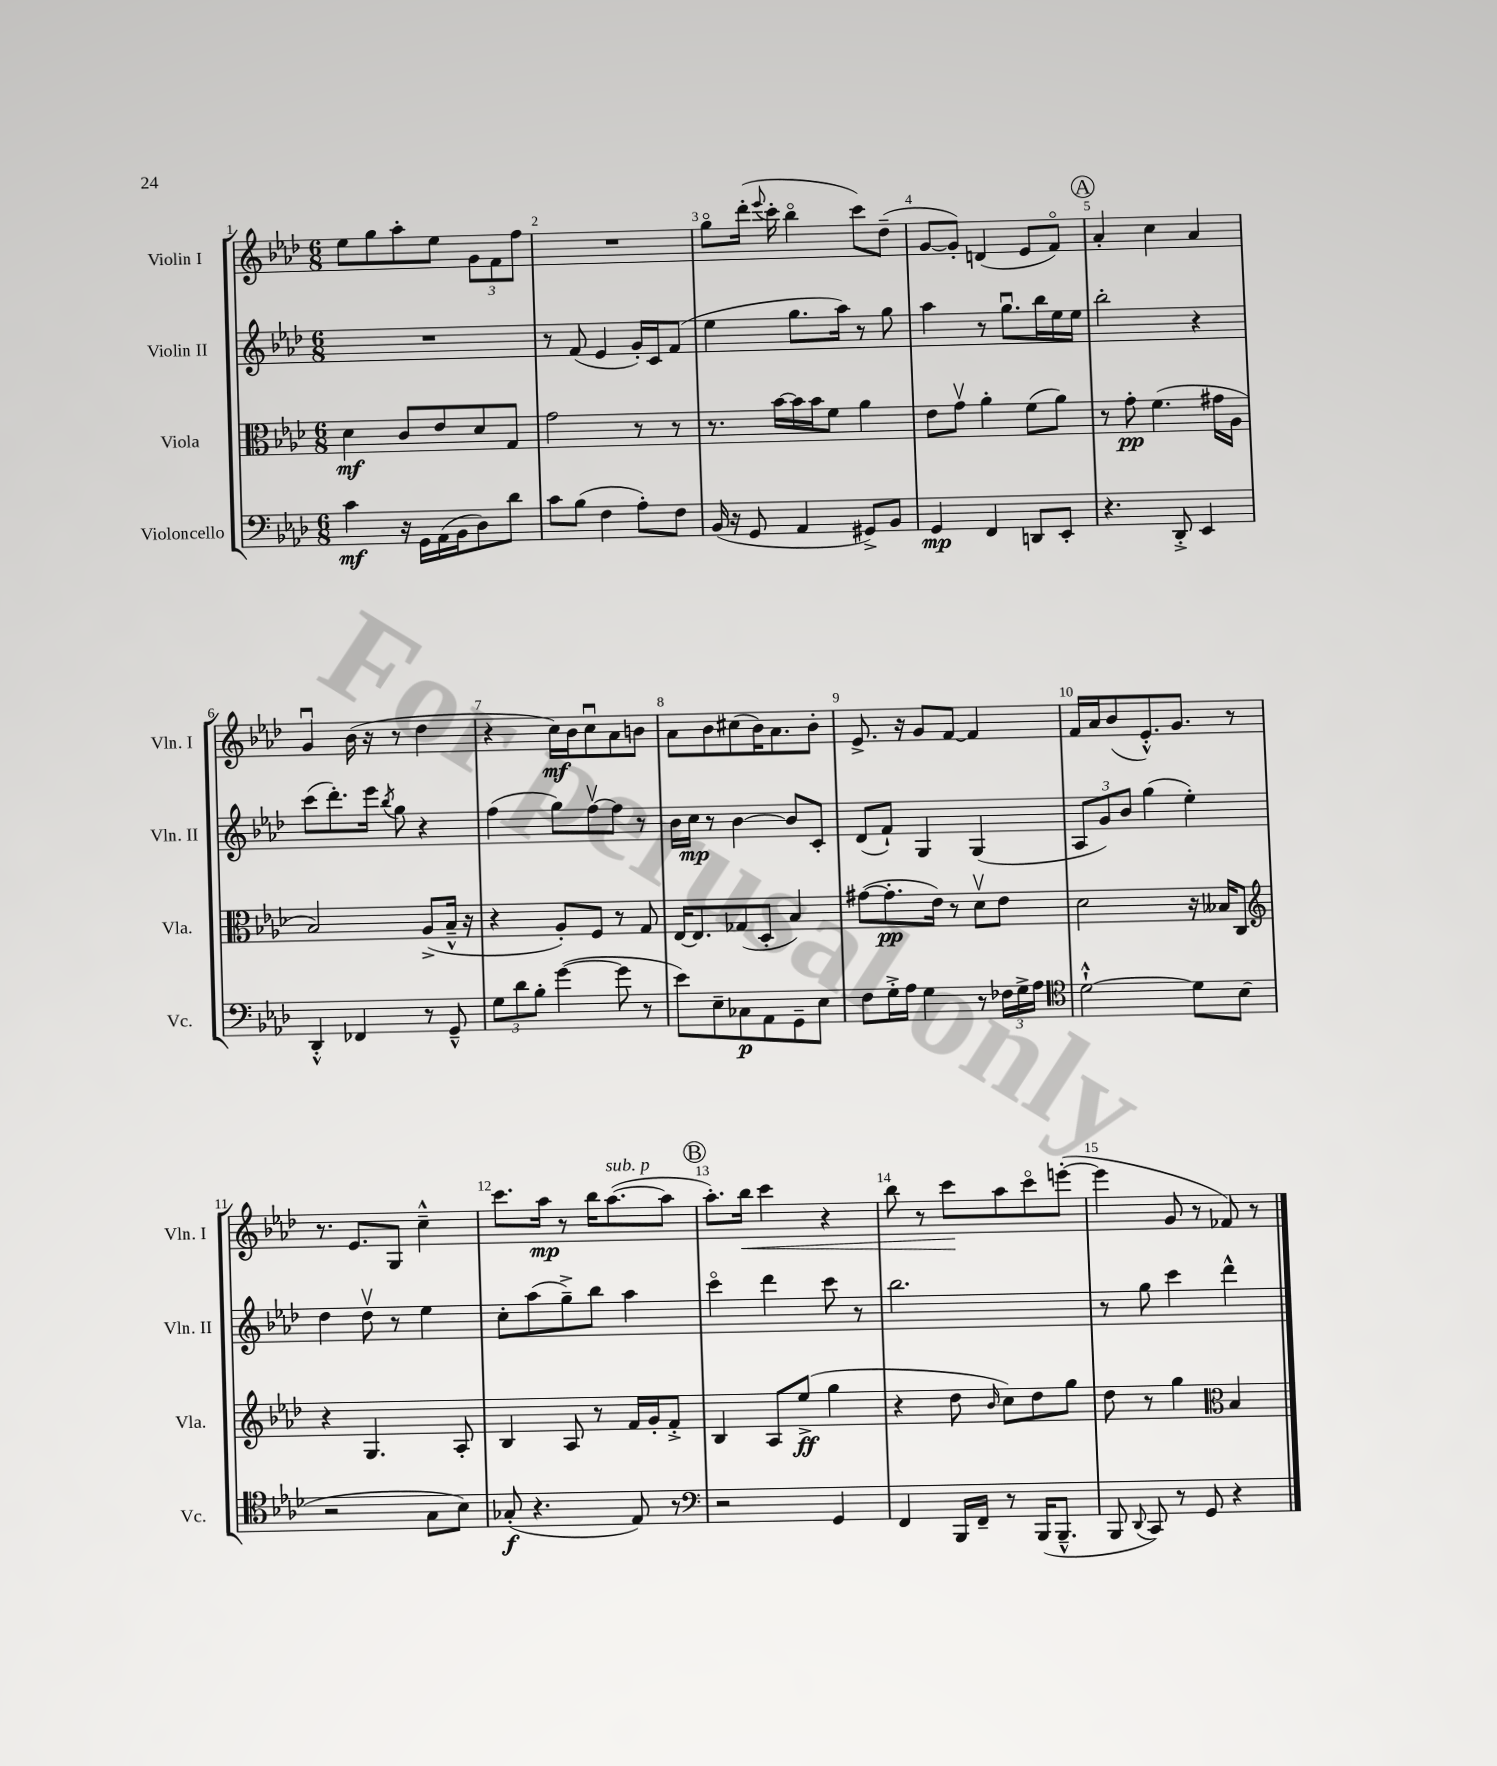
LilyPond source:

<<
\new StaffGroup <<
\new Staff = "s0" \with { instrumentName = "Violin I" shortInstrumentName = "Vln. I" } {
    \clef treble \key aes \major \numericTimeSignature \time 6/8
    \autoBeamOff ees''8[ g''8 aes''8-. ees''8] \tuplet 3/2 { g'8[ f'8 f''8] } |
    R2. |
    g''8[\flageolet des'''16]-.( \appoggiatura { ees'''8 } c'''16-. bes''4\flageolet c'''8[) des''8]--( |
    g'8[~ g'8]-.) d'4( ees'8[ f'8]\flageolet) |
    \mark \markup { \circle "A" } aes'4-. c''4 aes'4 |
    g'4\downbow bes'16( r16 r8 des''4 |
    r4 c''16[\mf) bes'16 c''8\downbow aes'8 b'8] |
    aes'8[ bes'8 cis''8( bes'16) aes'8. bes'8]-. |
    ees'8.-> r16 g'8[ f'8]~ f'4 |
    f'16[ aes'16 bes'8( ees'8.-.-^) g'8.] r8 |
    r8. ees'8.[ g8] c''4---^ |
    c'''8.[ aes''16]\mp r8 bes''16[ aes''8.~^\markup { \italic "sub. p" }( aes''8] |
    \mark \markup { \circle "B" } aes''8.[-.) bes''16]\< c'''4 r4 |
    bes''8 r8 c'''8[\! aes''8 c'''8\flageolet e'''8]~-.( |
    e'''4 g'8 r8 fes'8) r8 \bar "|." |
}
\new Staff = "s1" \with { instrumentName = "Violin II" shortInstrumentName = "Vln. II" } {
    \clef treble \key aes \major \numericTimeSignature \time 6/8
    \autoBeamOff R2. |
    r8 f'8( ees'4 g'16[-.) c'16 f'8]( |
    ees''4 g''8.[ aes''16]) r8 g''8 |
    aes''4 r8 g''8.[\downbow bes''16 ees''16 ees''16] |
    \mark \markup { \circle "A" } bes''2-. r4 |
    c'''8[( des'''8.-.) ees'''16] \acciaccatura { bes''8 } g''8 r4 |
    f''4( g''8[) f''8~\upbow f''8] r8 |
    bes'16[ c''16]\mp r8 bes'4~ bes'8[ c'8]-. |
    des'8[( f'8]-!) g4 g4( |
    \tuplet 3/2 { aes8[ g'8) bes'8] } g''4( ees''4-.) |
    des''4 des''8\upbow r8 ees''4 |
    c''8[-. aes''8( g''8--->) bes''8] aes''4 |
    \mark \markup { \circle "B" } c'''4\flageolet des'''4 c'''8 r8 |
    bes''2. |
    r8 g''8 c'''4 des'''4-^ \bar "|." |
}
\new Staff = "s2" \with { instrumentName = "Viola" shortInstrumentName = "Vla." } {
    \clef alto \key aes \major \numericTimeSignature \time 6/8
    \autoBeamOff des'4\mf c'8[ ees'8 des'8 g8] |
    g'2 r8 r8 |
    r8. bes'16[~ bes'16 bes'16 f'8] aes'4 |
    ees'8[ g'8]\upbow aes'4-. f'8[( aes'8]) |
    \mark \markup { \circle "A" } r8 g'8-.\pp f'4.( gis'16[ aes16] |
    bes2) aes8[->( bes16]---^ r16 |
    r4 aes8[-.) f8] r8 g8 |
    ees16[~ ees8. ges8( des8]-. bes4) |
    gis'8[~( gis'8.-.\pp ees'16]) r8 des'8[\upbow ees'8] |
    des'2 r16 beses16[ c8] |
    \clef treble r4 g4. aes8-. |
    bes4 aes8 r8 f'16[ g'16-. f'8]-.-> |
    \mark \markup { \circle "B" } bes4 aes8[ ees''8]->\ff( g''4 |
    r4 des''8 \grace { bes'16 } c''8[) des''8 g''8] |
    des''8 r8 g''4 \clef alto bes4 \bar "|." |
}
\new Staff = "s3" \with { instrumentName = "Violoncello" shortInstrumentName = "Vc." } {
    \clef bass \key aes \major \numericTimeSignature \time 6/8
    \autoBeamOff c'4\mf r16 g,16[ aes,16( bes,16 des8) des'8] |
    c'8[ bes8]( f4 aes8[-.) f8] |
    bes,16( r16 g,8 aes,4 gis,8[->) bes,8] |
    g,4\mp f,4 d,8[ ees,8]-. |
    \mark \markup { \circle "A" } r4. des,8-.-> ees,4 |
    des,4-.-^ fes,4 r8 g,8---^ |
    \tuplet 3/2 { g8[ des'8 bes8]-. } g'4~( g'8 r8 |
    ees'8[) ees8-- ces8\p aes,8 g,8-- ees8] |
    f8[ g16-.-> aes16] g4 r8 \tuplet 3/2 { fes16[ g16-> aes16] } |
    \clef tenor des'2~-!-^ des'8[ bes8]( |
    r2 g8[ bes8]) |
    ges8-.\f( r4. ees8) r8 |
    \mark \markup { \circle "B" } \clef bass r2 g,4 |
    f,4 bes,,16[ f,16]-- r8 bes,,16[( bes,,8.]---^ |
    bes,,8 \appoggiatura { des,8 } c,8) r8 g,8 r4 \bar "|." |
}
>>
>>
\layout { \context { \Score \override BarNumber.break-visibility = ##(#f #t #t) barNumberVisibility = #all-bar-numbers-visible } }
